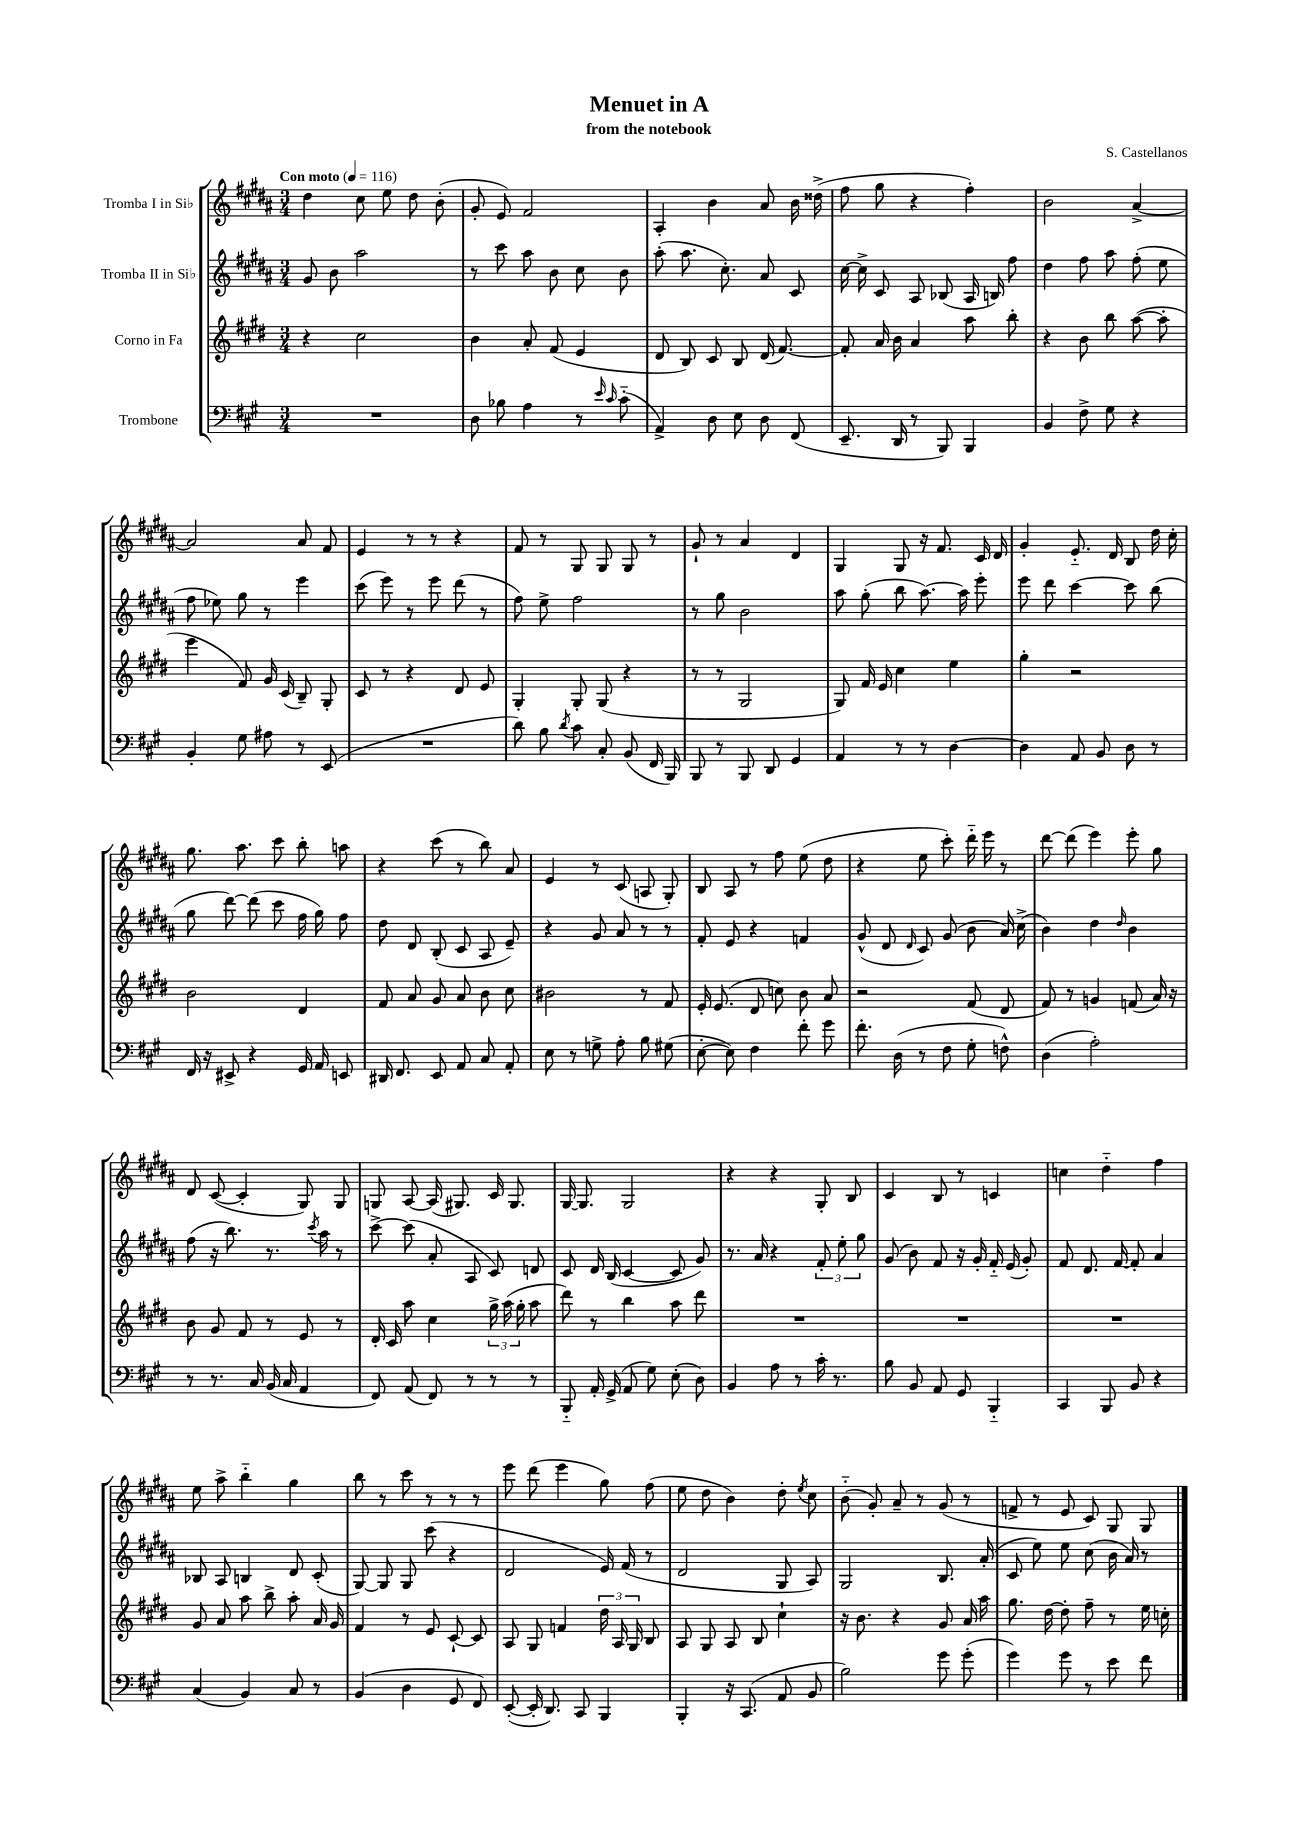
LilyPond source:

\header { title = "Menuet in A" composer = "S. Castellanos" subtitle = "from the notebook" }
<<
\new StaffGroup <<
\new Staff = "s0" \with { instrumentName = "Tromba I in Sib" } {
    \clef treble \key b \major \numericTimeSignature \time 3/4 \tempo "Con moto" 4 = 116
    \autoBeamOff dis''4 cis''8 e''8 dis''8 b'8-.( |
    gis'8-. e'8) fis'2 |
    ais4-. b'4 ais'8 b'16 disis''16->( |
    fis''8 gis''8 r4 fis''4-.) |
    b'2 ais'4~-> |
    ais'2 ais'8 fis'8 |
    e'4 r8 r8 r4 |
    fis'8 r8 gis8 gis8 gis8 r8 |
    gis'8-! r8 ais'4 dis'4 |
    gis4 gis8 r16 fis'8. cis'16 dis'16 |
    gis'4-. e'8.-_ dis'16 b8 dis''16 cis''16-. |
    gis''8. ais''8. cis'''8 b''8-. a''8 |
    r4 cis'''8( r8 b''8) ais'8 |
    e'4 r8 cis'8( a8 gis8-.) |
    b8 ais8 r8 fis''8 e''8( dis''8 |
    r4 e''8 cis'''8-.) dis'''16-_ e'''16 r8 |
    dis'''8~ dis'''8( e'''4) e'''8-. gis''8 |
    dis'8 cis'8~( cis'4-. gis8) gis8 |
    g8 ais8~ ais16( gis8.) cis'16 gis8. |
    gis16~ gis8. gis2 |
    r4 r4 gis8-. b8 |
    cis'4 b8 r8 c'4 |
    c''4 dis''4-_ fis''4 |
    e''8 ais''8-> b''4-_ gis''4 |
    b''8 r8 cis'''8 r8 r8 r8 |
    e'''8 dis'''8( e'''4 gis''8) fis''8( |
    e''8 dis''8 b'4) dis''8-. \acciaccatura { e''8 } cis''8 |
    b'8-_( gis'8-.) ais'8-- r8 gis'8( r8 |
    f'8-> r8 e'8 cis'8) gis8 gis8 \bar "|." |
}
\new Staff = "s1" \with { instrumentName = "Tromba II in Sib" } {
    \clef treble \key b \major \numericTimeSignature \time 3/4
    \autoBeamOff gis'8 b'8 ais''2 |
    r8 cis'''8 ais''8 b'8 cis''8 b'8 |
    ais''8-.( ais''8. cis''8.-.) ais'8 cis'8 |
    cis''16~ cis''16-> cis'8 ais8 bes8( ais16 b16) fis''8 |
    dis''4 fis''8 ais''8 fis''8-.( e''8 |
    fis''8 ees''8) gis''8 r8 e'''4 |
    cis'''8( e'''8) r8 e'''8 dis'''8( r8 |
    fis''8) e''8-> fis''2 |
    r8 gis''8 b'2 |
    ais''8 gis''8-.( b''8 ais''8.~) ais''16 e'''8-. |
    e'''8 dis'''8 cis'''4~ cis'''8 b''8( |
    gis''8 dis'''8~) dis'''8( cis'''8 fis''16 gis''16) fis''8 |
    dis''8 dis'8 b8-.( cis'8 ais8 e'8--) |
    r4 gis'8 ais'8 r8 r8 |
    fis'8-. e'8 r4 f'4 |
    gis'8-^( dis'8 \grace { dis'16 } cis'8) gis'8( b'8 ais'16) cis''16->( |
    b'4) dis''4 \grace { dis''16 } b'4 |
    fis''8( r16 b''8.) r8. \acciaccatura { cis'''8 } ais''16 r8 |
    cis'''8~-> cis'''8( ais'8-. ais8 cis'8) d'8 |
    cis'8 dis'16 b16( cis'4~ cis'8 gis'8) |
    r8. ais'16 r4 \tuplet 3/2 { fis'8-. e''8-. gis''8 } |
    gis'8( b'8) fis'8 r16 gis'16-. fis'16-_ e'16( gis'8-.) |
    fis'8 dis'8. fis'16~ fis'8-. ais'4 |
    bes8 ais8 b4 dis'8 cis'8-.( |
    gis8~) gis8 gis8 cis'''8( r4 |
    dis'2 e'16) fis'16( r8 |
    dis'2 gis8 ais8) |
    gis2 b8. ais'16-.( |
    cis'8 e''8) e''8 cis''8( b'16 ais'16) r8 \bar "|." |
}
\new Staff = "s2" \with { instrumentName = "Corno in Fa" } {
    \clef treble \key e \major \numericTimeSignature \time 3/4
    \autoBeamOff r4 cis''2 |
    b'4 a'8-. fis'8( e'4 |
    dis'8 b8) cis'8 b8 dis'16( fis'8.~) |
    fis'8-. a'16 b'16 a'4 a''8 b''8-. |
    r4 b'8 b''8 a''8~( a''8-. |
    e'''4 fis'8) gis'16 cis'16( b8--) gis8-. |
    cis'8 r8 r4 dis'8 e'8 |
    gis4-. gis8-. gis8( r4 |
    r8 r8 gis2 |
    gis8) fis'16 e'16 cis''4 e''4 |
    gis''4-. r2 |
    b'2 dis'4 |
    fis'8 a'8 gis'8 a'8 b'8 cis''8 |
    bis'2 r8 fis'8 |
    e'16-. e'8.( dis'8 c''8) b'8 a'8 |
    r2 fis'8( dis'8 |
    fis'8) r8 g'4 f'8( a'16) r16 |
    b'8 gis'8 fis'8 r8 e'8 r8 |
    dis'16-. cis'16 a''8 cis''4 \tuplet 3/2 { gis''16-> a''16( gis''16-. } a''8 |
    dis'''8) r8 b''4 a''8 dis'''8 |
    R2. |
    R2. |
    R2. |
    gis'8 a'8 a''8 b''8-> a''8-. a'16 gis'16 |
    fis'4 r8 e'8 cis'8~-! cis'8 |
    a8 gis8 f'4 \tuplet 3/2 { dis''16 a16 gis16 } b8 |
    a8 gis8 a8 b8 cis''4-! |
    r16 b'8. r4 gis'8 a'16 a''16 |
    gis''8. dis''16~ dis''8-. fis''8-- r8 e''16 c''16-. \bar "|." |
}
\new Staff = "s3" \with { instrumentName = "Trombone" } {
    \clef bass \key a \major \numericTimeSignature \time 3/4
    \autoBeamOff R2. |
    d8 bes8 a4 r8 \grace { e'16 cis'16 } cis'8-_( |
    a,4->) d8 e8 d8 fis,8( |
    e,8.-- d,16 r8 b,,8) b,,4 |
    b,4 fis8-> gis8 r4 |
    b,4-. gis8 ais8 r8 e,8( |
    R2. |
    d'8) b8 \acciaccatura { d'8 } cis'8 cis8-. b,8( fis,16 b,,16) |
    b,,8 r8 b,,8 d,8 gis,4 |
    a,4 r8 r8 d4~ |
    d4 a,8 b,8 d8 r8 |
    fis,16 r16 eis,8-> r4 gis,16 a,16 e,8 |
    dis,16 fis,8. e,8 a,8 cis8 a,8-. |
    e8 r8 g8-> a8-. b8 gis8( |
    e8~-. e8) fis4 fis'8-. gis'8 |
    fis'8.-. d16( r8 fis8 gis8-. f8-^) |
    d4( a2-.) |
    r8 r8. cis16 b,16( cis16 a,4 |
    fis,8) a,8( fis,8) r8 r8 r8 |
    b,,8-_ a,16-. gis,16->( a,8 gis8) e8-.( d8) |
    b,4 a8 r8 cis'16-. r8. |
    b8 b,8 a,8 gis,8 b,,4-_ |
    cis,4 b,,8 b,8 r4 |
    cis4( b,4) cis8 r8 |
    b,4( d4 gis,8 fis,8) |
    e,8~-.( e,16-. d,8.) cis,8 b,,4 |
    b,,4-. r16 cis,8.( a,8 b,8 |
    b2) gis'8 gis'8-.( |
    gis'4) gis'8 r8 e'8 fis'8 \bar "|." |
}
>>
>>
\layout { \context { \Score \remove "Bar_number_engraver" } }
